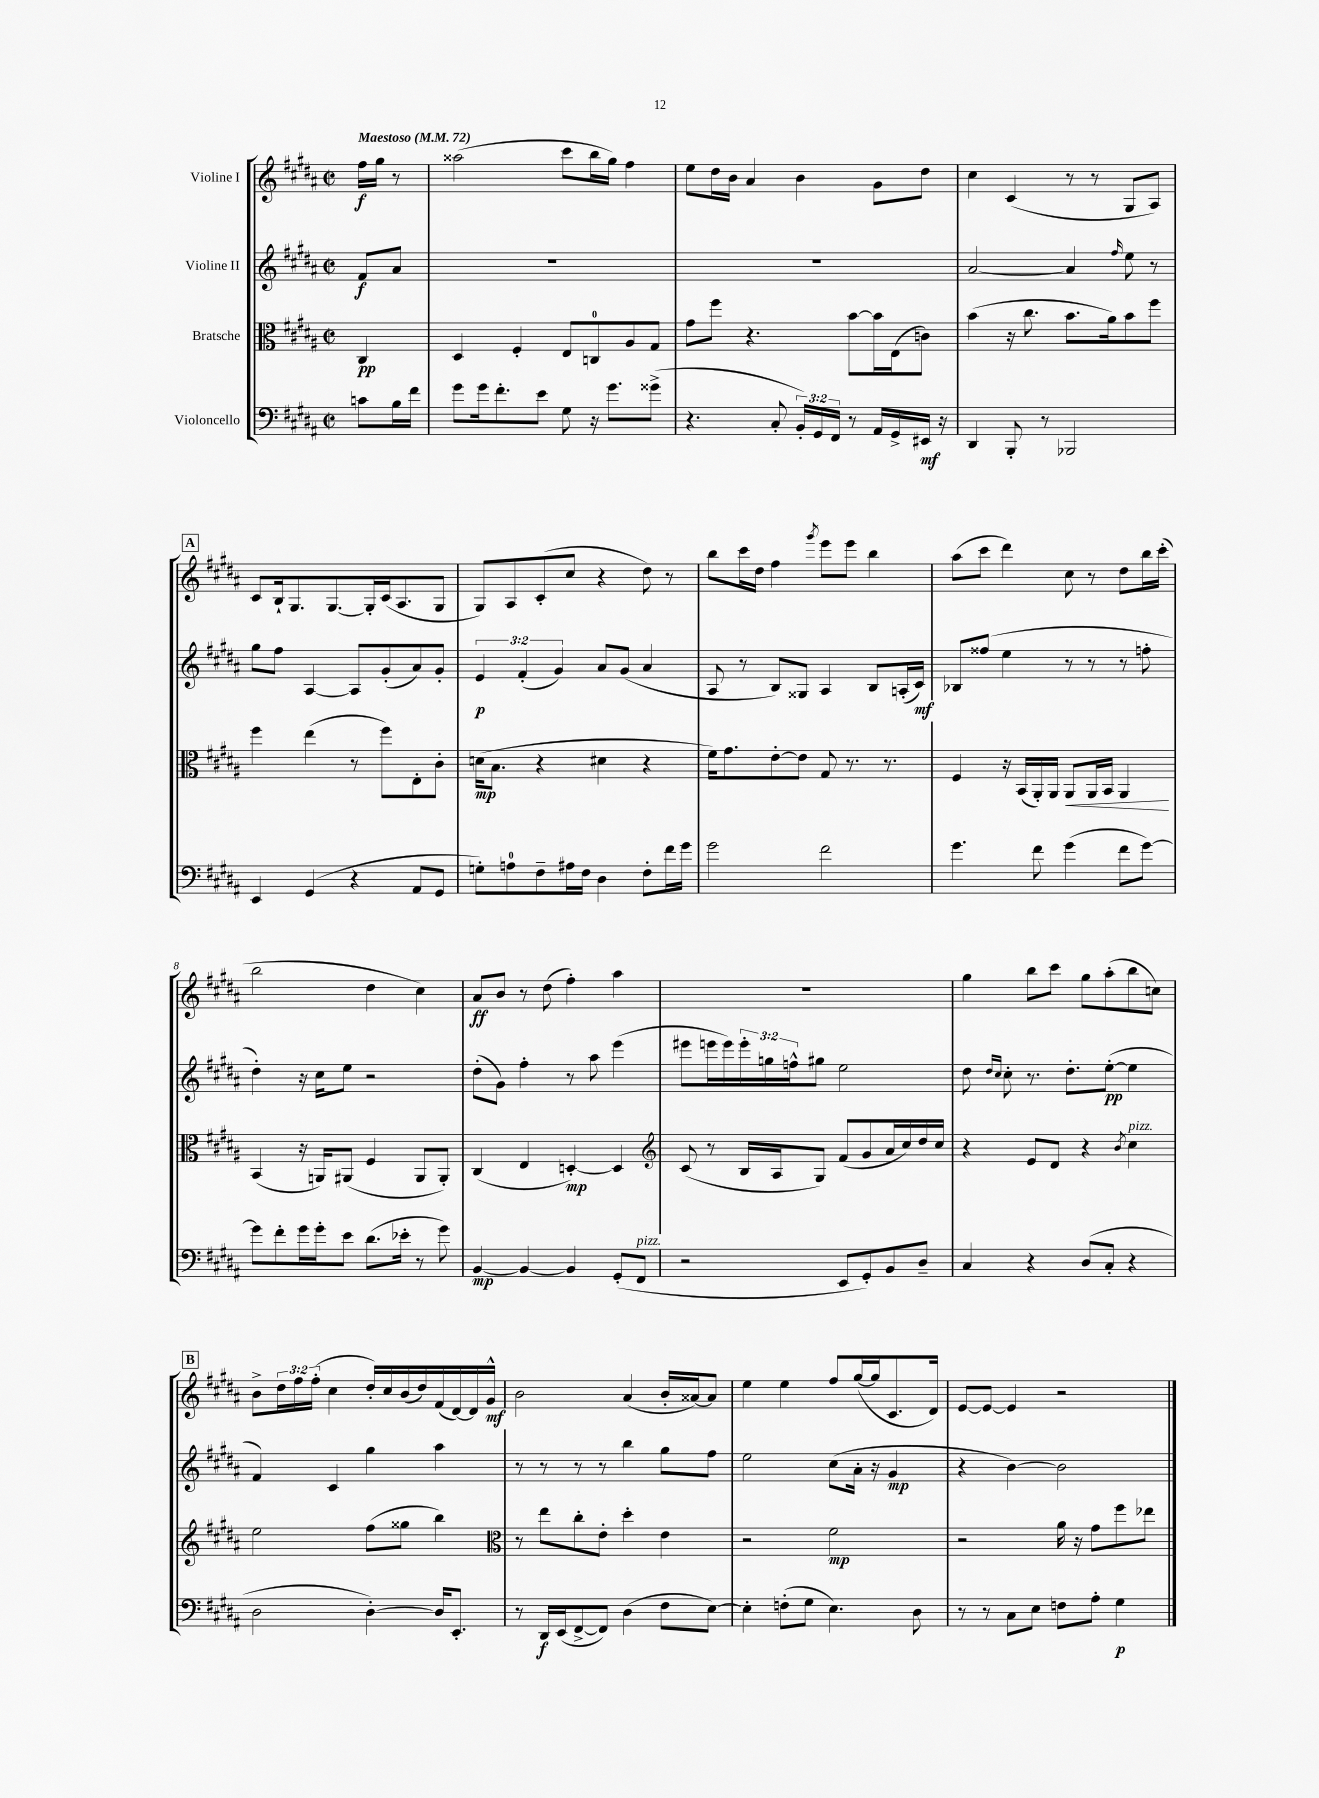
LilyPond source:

<<
\new StaffGroup <<
\new Staff = "s0" \with { instrumentName = "Violine I" } {
    \clef treble \key b \major \defaultTimeSignature \time 2/2 \override Staff.TupletNumber.text = #tuplet-number::calc-fraction-text \partial 4 \tempo "Maestoso" 4 = 72
    fis''16\f gis''16 r8 |
    aisis''2( cis'''8 b''16 gis''16) fis''4 |
    e''8 dis''16 b'16 ais'4 b'4 gis'8 dis''8 |
    cis''4 cis'4( r8 r8 gis8 ais8) |
    \mark \markup { \box "A" } cis'8 b16-! gis8. gis8.~ gis16-. cis'16( ais8. gis8 |
    gis8) ais8 cis'8-.( cis''8 r4 dis''8) r8 |
    b''8 cis'''16 dis''16 fis''4 \acciaccatura { gis'''8 } e'''8 e'''8 b''4 |
    ais''8( cis'''8 dis'''4) cis''8 r8 dis''8 b''16 cis'''16-.( |
    b''2 dis''4 cis''4) |
    ais'8\ff b'8 r8 dis''8( fis''4-.) ais''4 |
    R1 |
    gis''4 b''8 cis'''8 gis''8 ais''8-.( b''8 c''8) |
    \mark \markup { \box "B" } b'8-> \tuplet 3/2 { dis''16 fis''16 fis''16-.( } cis''4 dis''16-.) cis''16 b'16( dis''16) fis'16( dis'16~) dis'16 gis'16-^\mf |
    b'2 ais'4( b'16-. aisis'16~) aisis'8 |
    e''4 e''4 fis''8 gis''16~( gis''16 cis'8. dis'16) |
    e'8~ e'8~ e'4 r2 \bar "|." |
}
\new Staff = "s1" \with { instrumentName = "Violine II" } {
    \clef treble \key b \major \defaultTimeSignature \time 2/2 \override Staff.TupletNumber.text = #tuplet-number::calc-fraction-text \partial 4
    fis'8\f ais'8 |
    R1 |
    R1 |
    ais'2~ ais'4 \grace { fis''16 } e''8 r8 |
    \mark \markup { \box "A" } gis''8 fis''8 ais4~ ais8 gis'8-.( ais'8) gis'8-. |
    \tuplet 3/2 { e'4\p fis'4-.( gis'4) } ais'8 gis'8( ais'4 |
    ais8 r8 b8) gisis8 ais4 b8 a16-.( cis'16\mf) |
    bes8 fisis''8( e''4 r8 r8 r8 f''8-. |
    dis''4-.) r16 cis''16 e''8 r2 |
    dis''8-.( gis'8) fis''4-. r8 ais''8 e'''4( |
    eis'''8 e'''16 e'''16) \tuplet 3/2 { e'''16-. g''16 f''16-^ } gis''8 e''2 |
    dis''8 \grace { dis''16 cis''16 } cis''8-. r8. dis''8.-. e''8~-.\pp( e''4 |
    \mark \markup { \box "B" } fis'4) cis'4 gis''4 ais''4 |
    r8 r8 r8 r8 b''4 gis''8 fis''8 |
    e''2 cis''8( ais'16-. r16 gis'4\mp |
    r4 b'4~) b'2 \bar "|." |
}
\new Staff = "s2" \with { instrumentName = "Bratsche" } {
    \clef alto \key b \major \defaultTimeSignature \time 2/2 \partial 4
    cis4\pp |
    dis4 fis4-. e8 c8-0 ais8 gis8 |
    gis'8 fis''8 r4. b'8~ b'16 e16( c'8) |
    b'4( r16 cis''8. b'8. ais'16) b'8 fis''8 |
    \mark \markup { \box "A" } fis''4 e''4( r8 fis''8) e8-. cis'8-. |
    d'16\mp( b8. r4 dis'4 r4 |
    fis'16) gis'8. e'8~-. e'8 gis8 r8. r8. |
    fis4 r16 b,16( ais,16-.) ais,16 ais,8\< ais,16 b,16 ais,4\! |
    b,4( r16 a,16) ais,8( fis4 ais,8 ais,8-.) |
    cis4( e4 d4~-.\mp) d4 |
    \clef treble cis'8( r8 b16 ais16 gis8) fis'8( gis'8 ais'16 cis''16) dis''16 cis''16 |
    r4 e'8 dis'8 r4 \acciaccatura { b'8 } cis''4^\markup { \italic "pizz." } |
    \mark \markup { \box "B" } e''2 fis''8( gisis''8 b''4) |
    \clef alto r8 e''8 cis''8-. e'8-. dis''4-. e'4 |
    r2 fis'2\mp |
    r2 ais'16 r16 gis'8 fis''8 ees''8 \bar "|." |
}
\new Staff = "s3" \with { instrumentName = "Violoncello" } {
    \clef bass \key b \major \defaultTimeSignature \time 2/2 \override Staff.TupletNumber.text = #tuplet-number::calc-fraction-text \partial 4
    c'8 b16 fis'16 |
    gis'8 gis'16 fis'8.-. e'8 gis8 r16 gis'8. gisis'8->( |
    r4. cis8-. \tuplet 3/2 { b,16-.) gis,16 fis,16 } r8 ais,16 gis,16-> eis,16\mf r16 |
    dis,4 b,,8-. r8 bes,,2 |
    \mark \markup { \box "A" } e,4 gis,4( r4 ais,8 gis,8 |
    g8-.) a8-0 fis8-- ais16 fis16 dis4 fis8-. fis'16 gis'16 |
    gis'2 fis'2 |
    gis'4. fis'8 gis'4( fis'8 gis'8~) |
    gis'8 fis'8-. gis'16 gis'16-. e'8 dis'8.( ees'16-. r8 gis'8) |
    b,4~\mp b,4~ b,4 gis,8-.( fis,8^\markup { \italic "pizz." } |
    r2 e,8 gis,8-.) b,8 dis8-- |
    cis4 r4 dis8( cis8-. r4 |
    \mark \markup { \box "B" } dis2 dis4~-.) dis16 e,8.-. |
    r8 dis,16\f e,16( fis,8~-> fis,8) dis4( fis8 e8~) |
    e4-. f8-.( gis8 e4.) dis8 |
    r8 r8 cis8 e8 f8 ais8-. gis4\p \bar "|." |
}
>>
>>
